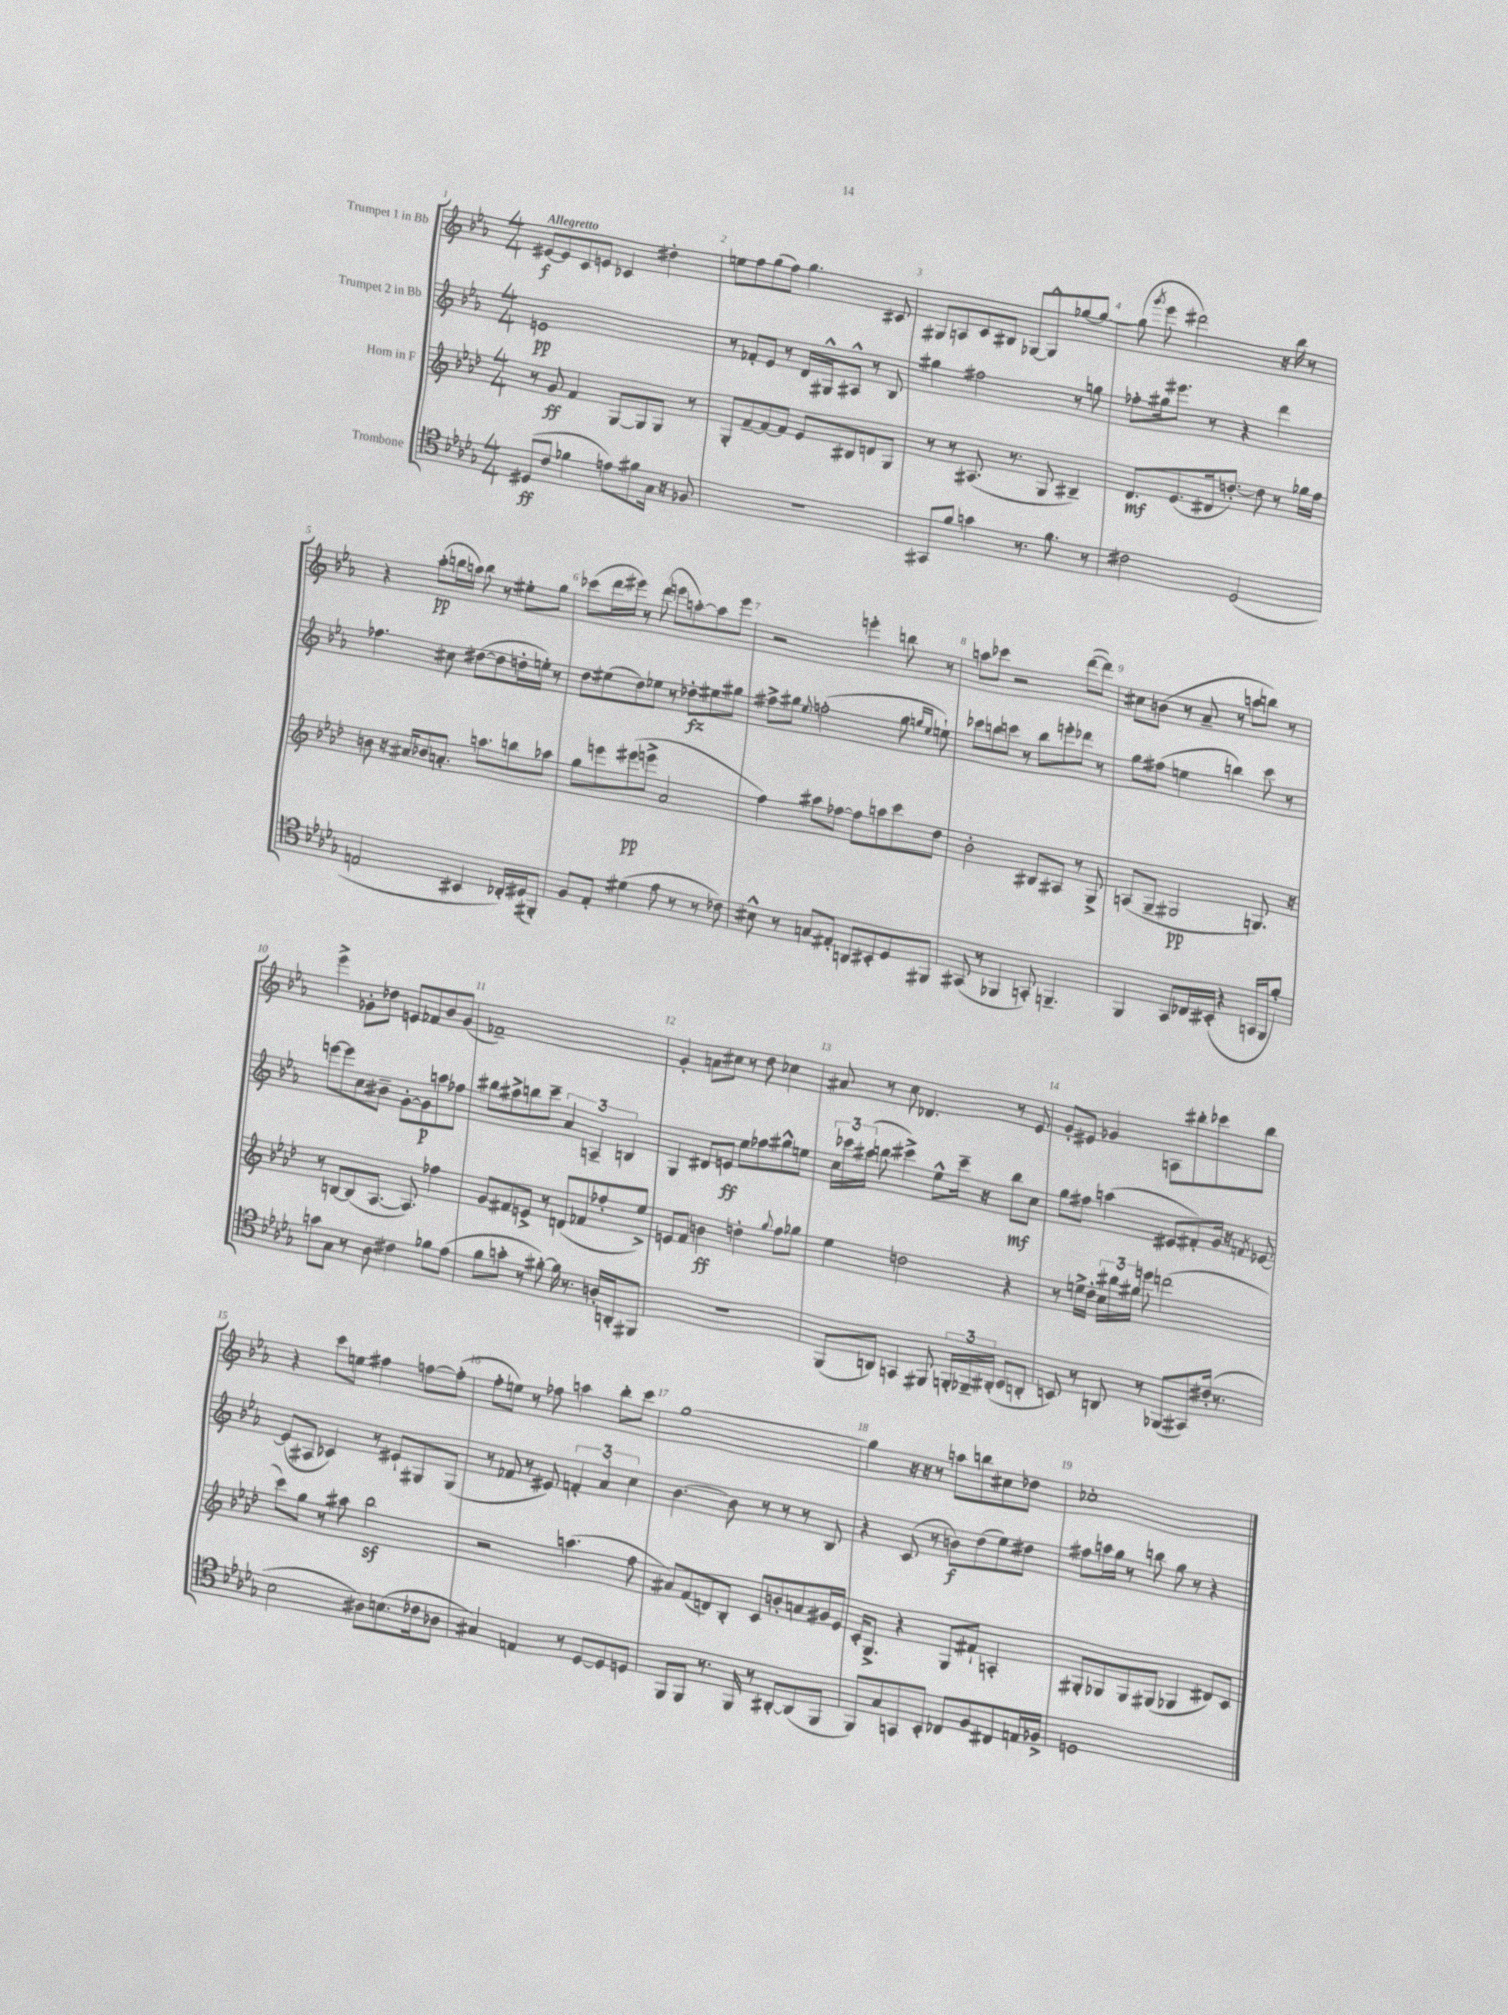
<<
\new StaffGroup <<
\new Staff = "s0" \with { instrumentName = "Trumpet 1 in Bb" } {
    \clef treble \key ees \major \numericTimeSignature \time 4/4 \tempo "Allegretto"
    \autoBeamOff eis'8[~\f eis'8 c'8 e'8] ces'4 dis''4-. |
    e''8[ f''8 g''8( f''8]) g''4. cis'8 |
    gis8[ a8 c'8 bis8] ges8[~ ges8-^ ges''8~ ges''8]~ |
    ges''8( \acciaccatura { g'''8 } ees'''8 dis'''2) r16 bes''16 r8 |
    r4 aes''8[-.\pp( b''16 a''16]) b''8 r8 eis''8[-. g''8] |
    ces'''8[( d'''16 eis'''16]) r8 d'''8( e'''8[ a''8~-.) a''8 e'''8] |
    r2 e'''4-. b''8 r8 |
    a''8[ ces'''8] r2 d'''8[~( d'''8]) |
    cis''8[ b'8]( r8 aes'8-- r8 a''8[ b''8]) r8 |
    ees'''4-> ges'8[-. des''8] e'8[ fes'8 bes'8 ges'8]( |
    fes'1--) |
    g'4-. a'8[ cis''8] r8 d''8 ces''4 |
    ais'8 r8 c''8 des'4. r8 ees'8 |
    g'8[-. eis'8] ges'4 a8[ bis''8-. ces'''8 bis''8] |
    r4 c'''8[ e''8] fis''4 f''8[~ f''8]-.( |
    f''8[-. e''8]) r8 fes''8 a''4 bes''8[-. c'''8] |
    g''1~ |
    g''4 r16 r16 r8 a''8[ b''8 cis''8 des''8] |
    ces''1-. \bar "|." |
}
\new Staff = "s1" \with { instrumentName = "Trumpet 2 in Bb" } {
    \clef treble \key ees \major \numericTimeSignature \time 4/4
    \autoBeamOff e'1\pp |
    r8 fes'8[-. ees'8] r8 d'16[ gis16-^ ais8]-^ r8 bes8 |
    gis''4 fis''2 r8 g''8 |
    fes''8[-. gis''16 eis'''8.] r8 r4 d'''4 |
    fes''4. cis''8 dis''8[~( dis''8 d''16-. e''16]-.) r8 |
    d''8[ eis''8( d''8) ees''8] r8 des''8[-.\fz eis''8 gis''8] |
    fis''8[-> gis''8] \appoggiatura { ees''8 } f''2-.( gis''8 \grace { g''16[ ees''16] } e''8-!) |
    ces'''8[ b''8 c'''8] r8 b''8[ e'''8-. des'''8] r8 |
    g''8[ fis''8]( e''4 b''4) c'''8 r8 |
    e'''8[~ e'''8 c''8 bis'8]-- g'8[~-. g'8\p a''8 fes''8] |
    bis''8[ ais''8-> b''8 c'''8]-- \tuplet 3/2 { aes'4 a4-- b4 } |
    g4 dis'8[ e'8]\ff ees''8[ fes''8 gis''8-^ e''8] |
    \tuplet 3/2 { c''16[ ces'''16 ais''16]( } b''8 cis'''4->) ees''8[-^ cis'''16]-- r16 b''8[\mf c''8] |
    g''8[ fis''8] a''4( eis'8[ fis'8-.) g'16] r16 \acciaccatura { f'8 } ees'8~ |
    ees'8[( ais8] ces'4) r8 eis'8[-! gis8 gis8]( |
    r8 fes'8 r8 eis'8) \tuplet 3/2 { f'4-. aes'4 c''4 } |
    bes'4.~ bes'8 r8 r8 r8 bes8 |
    r4 c'8( r8 b'8[\f) d''8( ees''8) dis''8] |
    fis''8[ a''16 g''16] r8 b''8 g''8 r8 r4 \bar "|." |
}
\new Staff = "s2" \with { instrumentName = "Horn in F" } {
    \clef treble \key aes \major \numericTimeSignature \time 4/4
    \autoBeamOff r8 g'8\ff f'4 g8[~ g8 g8] r8 |
    g8[-. f'8~-- f'8~ f'8] ees'8[ bis8 d'8 g8] |
    r8 r8 ais8.( r8. g8 bis4--) |
    des'8.[\mf ees'8.( dis'16 d''8.]~-.) d''8 r8 ges''16[ f''16] |
    b'8 r16 ais'16[ bes'8 a'8.]-. a''8.[ b''8 aes''8] |
    g''8[ e'''8 eis'''8\pp( e'''8]-> aes'2 |
    f''4) ais''8[ fes''8]~ fes''8[ a''8 c'''8 des''8] |
    bes'2-. bis8[ ais8] r8 g8-> |
    a8[( g8]-- gis2\pp g8.) r16 |
    r8 b8[~ b8( aes8.]~ aes8.) fes''4 |
    g'8[ fis'8 e'8]-> r8 d'8[( fes'8 fes''8-. ees''8]->) |
    e'8[ f'8] b'4\ff d''4-. \appoggiatura { g''8 } f''8[ ges''8] |
    ees''4 d''2 r4 |
    r8 e''16[-> des''16]-. \tuplet 3/2 { c''16[ bis''16 gis''16] } e'''8 d'''2( |
    c'''8[) g''8] r8 ais''8 bes''2\sf |
    r2 a''4.( f''8 |
    ais'8[) f'8( d'8) bes8]-. c'8[ b'8-. a'8 gis'16 ees'16] |
    c'16[-. g8.]-> r4 g8[ fis'8]-! a4-. |
    gis8[-. ges8 ges8 gis8]( ges4 dis'8[) c'8] \bar "|." |
}
\new Staff = "s3" \with { instrumentName = "Trombone" } {
    \clef tenor \key des \major \numericTimeSignature \time 4/4
    \autoBeamOff dis8[\ff( c'8] fes'4 e'8[) fis'8 ges16] r16 fes8 |
    R1 |
    gis,8[ f'8] g'4 r8. f'8. r8 |
    cis'2 des2( |
    e2 bis,4 ces16[-.) dis16( fis,8]-.) |
    f8[ ees8]-. dis'4( ees'8 r8 r8 ces'8) |
    bis8-^ r8 g8[ eis8]-. a,8[ bis,8-. des8 fis,8] |
    gis,8( r8 fes,4 g,8-.) f,4.-- |
    f,4 ges,8[ ces16 bis,16]-.( r4 g,16[ f,16 f'8]-.) |
    g'8[ ges8] r8 aes8 cis'4 fes'8[ ees'8]( |
    f'8[ g'8]-. r8 fis'8~-.) fis'16 r8. a16[-. a,16-. fis,8] |
    r1 |
    f,8[( a,8]) g,4 fis,8 \tuplet 3/2 { f,16[-. fes,16-- ais,16]-.( } bes,8[ a,8]-. |
    b,8) r8 a,8 r8 fes,8[( gis,8) cis'16]-.( r8. |
    bes2 ais8[) b8.( ces'16 aes8] |
    gis4) e4 r8 des8[~ des8 d8] |
    f,8[ f,8] r8. f,16 r8 ais,8[~-. ais,8( f,8] |
    f,8[) ges8 g,8 bes,8]-. ces8[ f8 cis8 e16 fes16]-> |
    d1 \bar "|." |
}
>>
>>
\layout { \context { \Score \override BarNumber.break-visibility = ##(#f #t #t) barNumberVisibility = #all-bar-numbers-visible } }
